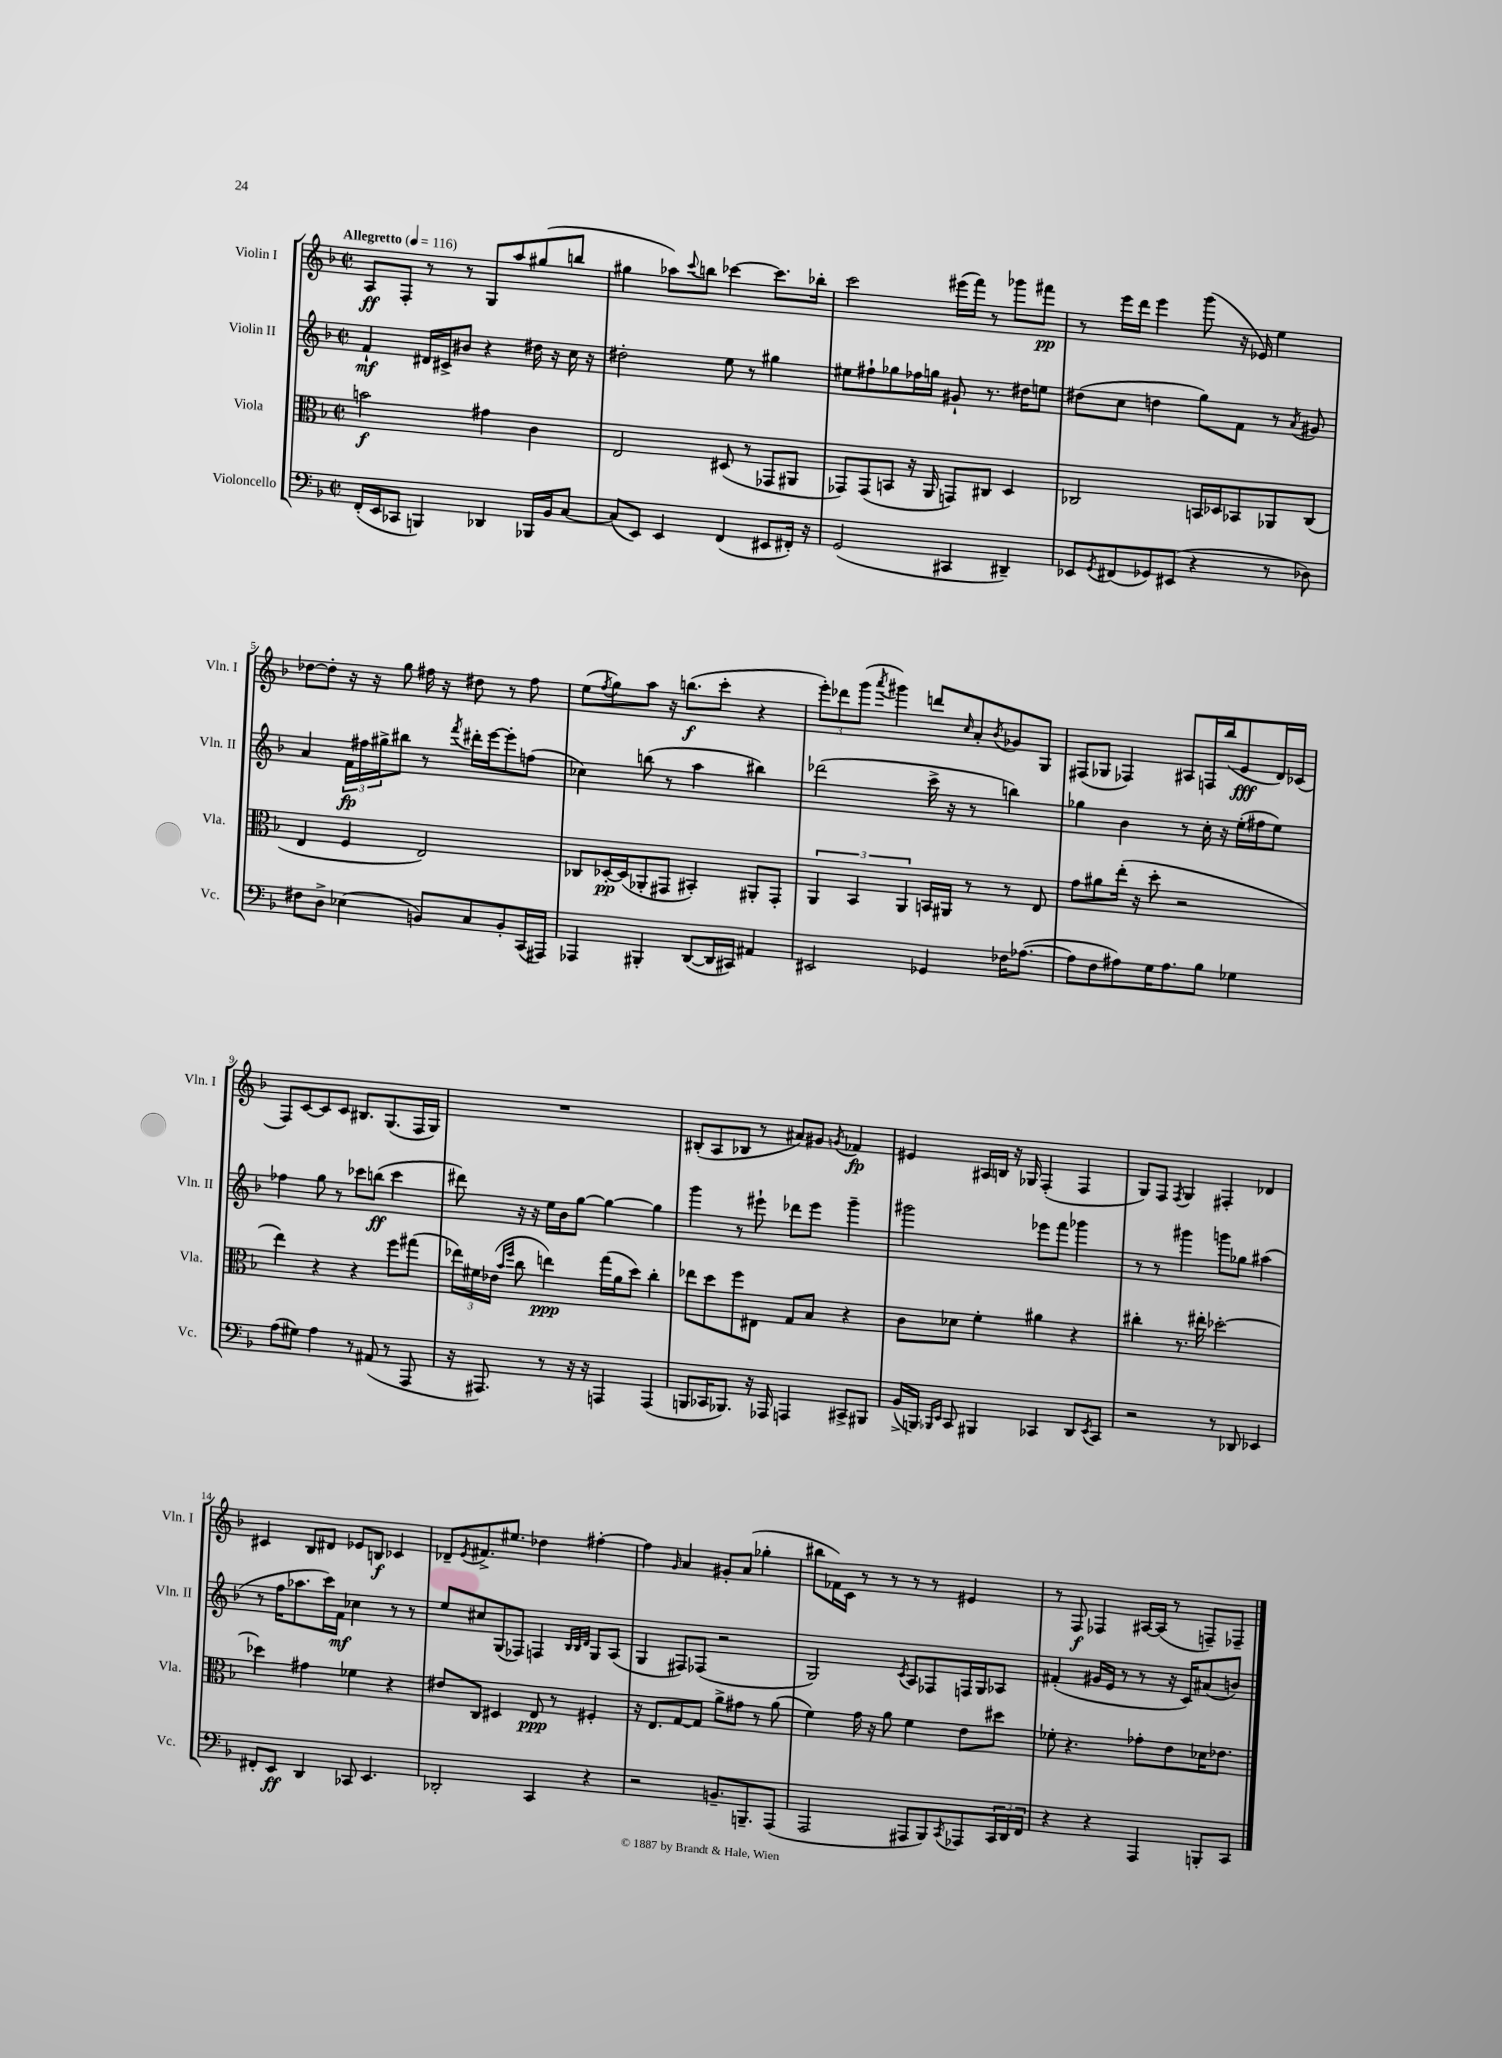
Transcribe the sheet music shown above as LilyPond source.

<<
\new StaffGroup <<
\new Staff = "s0" \with { instrumentName = "Violin I" shortInstrumentName = "Vln. I" } {
    \clef treble \key f \major \defaultTimeSignature \time 2/2 \tempo "Allegretto" 4 = 116
    a8\ff f8-. r8 r8 g8 a''8 gis''8( b''8 |
    gis''4 aes''8) \appoggiatura { c'''8 } b''8 ces'''4~ ces'''8. bes''16-. |
    c'''2 eis'''16( f'''16) r8 ges'''8 fis'''8\pp |
    r8 e'''16 d'''16 e'''4 g'''8( r16 ees'16) e''4 |
    des''8~ des''8-. r16 r16 g''8 fis''16 r16 dis''8 r8 fis''8 |
    e''8( \acciaccatura { f''8 } g''8) a''8 r16 b''8.\f( c'''8-. r4 |
    \tuplet 3/2 { e'''8-.) des'''8 g'''8( } \acciaccatura { a'''8 } gis'''4) d'''8 \grace { c''16 } a'8-. \acciaccatura { bes'8 } ges'8 g8 |
    fis8( ges8 fes4) ais8 f16 bes''16( e'8\fff d'16) ces'16( |
    f8) c'8~ c'8 c'8 bis8. g8.( f16 g16) |
    R1 |
    bis8-.( a8 bes8 r8 ais'8) gis'8 \acciaccatura { g'8 } fes'4\fp |
    eis'4 ais16 b16 r16 ges16 f4-.( f4 |
    g8) f8 \acciaccatura { f8 } g4 fis4-. des'4 |
    cis'4 bes8 dis'8 ees'8 b8\f ces'4 |
    des'8-- \acciaccatura { e'8 } fis'8.-> eis''8. des''4 fis''4~-. |
    fis''4 \grace { g'16 } a'4 gis'8-. a'8( ges''4-. |
    bis''8 fes'16) c'16 r8 r8 r8 r8 eis'4 |
    r8 f8\f fes4 ais16~ ais16( r8 f8--) fes8-- \bar "|." |
}
\new Staff = "s1" \with { instrumentName = "Violin II" shortInstrumentName = "Vln. II" } {
    \clef treble \key f \major \defaultTimeSignature \time 2/2
    f'4-!\mf dis'16 cis'16-> bis'8 r4 dis''16 r16 c''16 r16 |
    dis''2-. e''8 r8 gis''4 |
    eis''8 fis''8-! ges''8 fes''16 g''16 gis'8-! r8. dis''16 e''8 |
    dis''8( c''8 d''4 g''8) f'8 r8 \acciaccatura { a'8 } gis'8 |
    a'4 \tuplet 3/2 { f'16\fp fis''16 gis''16-> } bis''8 r8 \acciaccatura { f'''8 } dis'''16-. e'''16~ e'''8-. f''8( |
    ces''4) b''8( r8 a''4 bis''4) |
    des'''2( c'''16-> r16 r8 b''4) |
    ges''4 bes'4 r8 c''16-. r16 e''16-.( fis''16 e''8) |
    fes''4 g''8 r8 ces'''8 b''8\ff( ces'''4 |
    dis'''8) r16 r16 e''16 bes'16 g''8~ g''4~ g''4 |
    g'''4 r8 eis'''8-! des'''8 eis'''8 g'''4-- |
    gis'''2 ees'''8 f'''8 ges'''4 |
    r8 r8 gis'''4 g'''8 ges''8 ais''4( |
    r8 f''16 aes''8. c'''16) f'16\mf ces''4 r8 r8 |
    e''8 cis''8 g8( fes8) f4 \grace { bes32 bes32 d'32 } g8 a8( |
    g4 fis8) fes8( r2 |
    g2) \acciaccatura { c'8 } a8 fes8 f16 g16 aes8 |
    fis'4-.( gis'16 e'16 r8 r8 r16 c'16) ais'8( b'8) \bar "|." |
}
\new Staff = "s2" \with { instrumentName = "Viola" shortInstrumentName = "Vla." } {
    \clef alto \key f \major \defaultTimeSignature \time 2/2
    b'2\f gis'4 c'4 |
    e2 dis8( r8 ges,8 ais,8 |
    ges,8) ges,8( b,8 r16 a,16 g,8) cis8 d4 |
    ces2 b,16 des16 bes,8 aes,8 ces8( |
    e4 f4 e2) |
    ces8 des16~-.\pp des16( aes,8-. gis,8 bis,4-.) ais,8-. gis,8-. |
    \tuplet 3/2 { a,4 bes,4 a,4 } b,16 ais,16 r8 r8 e8 |
    g'8 ais'8 e''16-.( r16 d''8-. r2 |
    e''4) r4 r4 f''8 gis''8( |
    \tuplet 3/2 { ees''16) fis'16 ees'16( } \grace { bes'16 f''16 } c''8 e''4\ppp) g''16( a'16 d''8) c''4-. |
    ees''8 d''8 f''8 eis8 g8 bes8 r4 |
    c'8 des'8 f'4-. ais'4 r4 |
    cis''4-. r8. eis''16-. des''2~-. |
    des''4 gis'4 fes'4 r4 |
    eis'8 c8 dis4 e8\ppp r8 fis4-. |
    r16 e8. g8~ g8 a'8-> gis'8 r8 a'8( |
    f'4) g'16 r16 a'8 f'4 e'8 dis''8 |
    fes'8-. r4. ges'8-. e'8 des'16 ees'8. \bar "|." |
}
\new Staff = "s3" \with { instrumentName = "Violoncello" shortInstrumentName = "Vc." } {
    \clef bass \key f \major \defaultTimeSignature \time 2/2
    f,16-.( e,16 ces,8 b,,4) des,4 bes,,16 bes,16 c8~ |
    c8( e,8) e,4 f,4( eis,8 fis,16-.) r16 |
    g,2( cis,4 dis,4--) |
    ees,8 \acciaccatura { g,8 } fis,8( ges,8) eis,8( r4 r8 des8) |
    fis8 d8-> ees4( b,8) c8 b,8-. c,16( ais,,16) |
    aes,,4 bis,,4-. d,8~( d,16 cis,16) ais,4 |
    eis,2 ges,4 fes16 aes8.~( |
    aes8 f8 ais8) g16 ais8. bes8 ges4 |
    a8( gis8) a4 r8 ais,8( r8 a,,8 |
    r16 ais,,8.) r8 r16 r16 a,,4 a,,4( |
    b,,8 ces,16 bes,,8.) r16 aes,,16 a,,4 cis,8-> bis,,8 |
    bes,16->( b,,16) \grace { bes,,16 e,16 } c,8 bis,,4 ces,4 d,8 \acciaccatura { e,8 } ces,8 |
    r2 r8 des,8 ees,4 |
    fis,8-. e,8\ff d,4 ces,8 e,4. |
    des,2-. c,4 r4 |
    r2 b,8.-- b,,8.-- a,,8( |
    a,,2 ais,,8 bes,,8) \acciaccatura { c,8 } aes,,8 \tuplet 3/2 { c,16 d,16 f,16 } |
    r4 r4 a,,4 b,,8-. c,8 \bar "|." |
}
>>
>>
